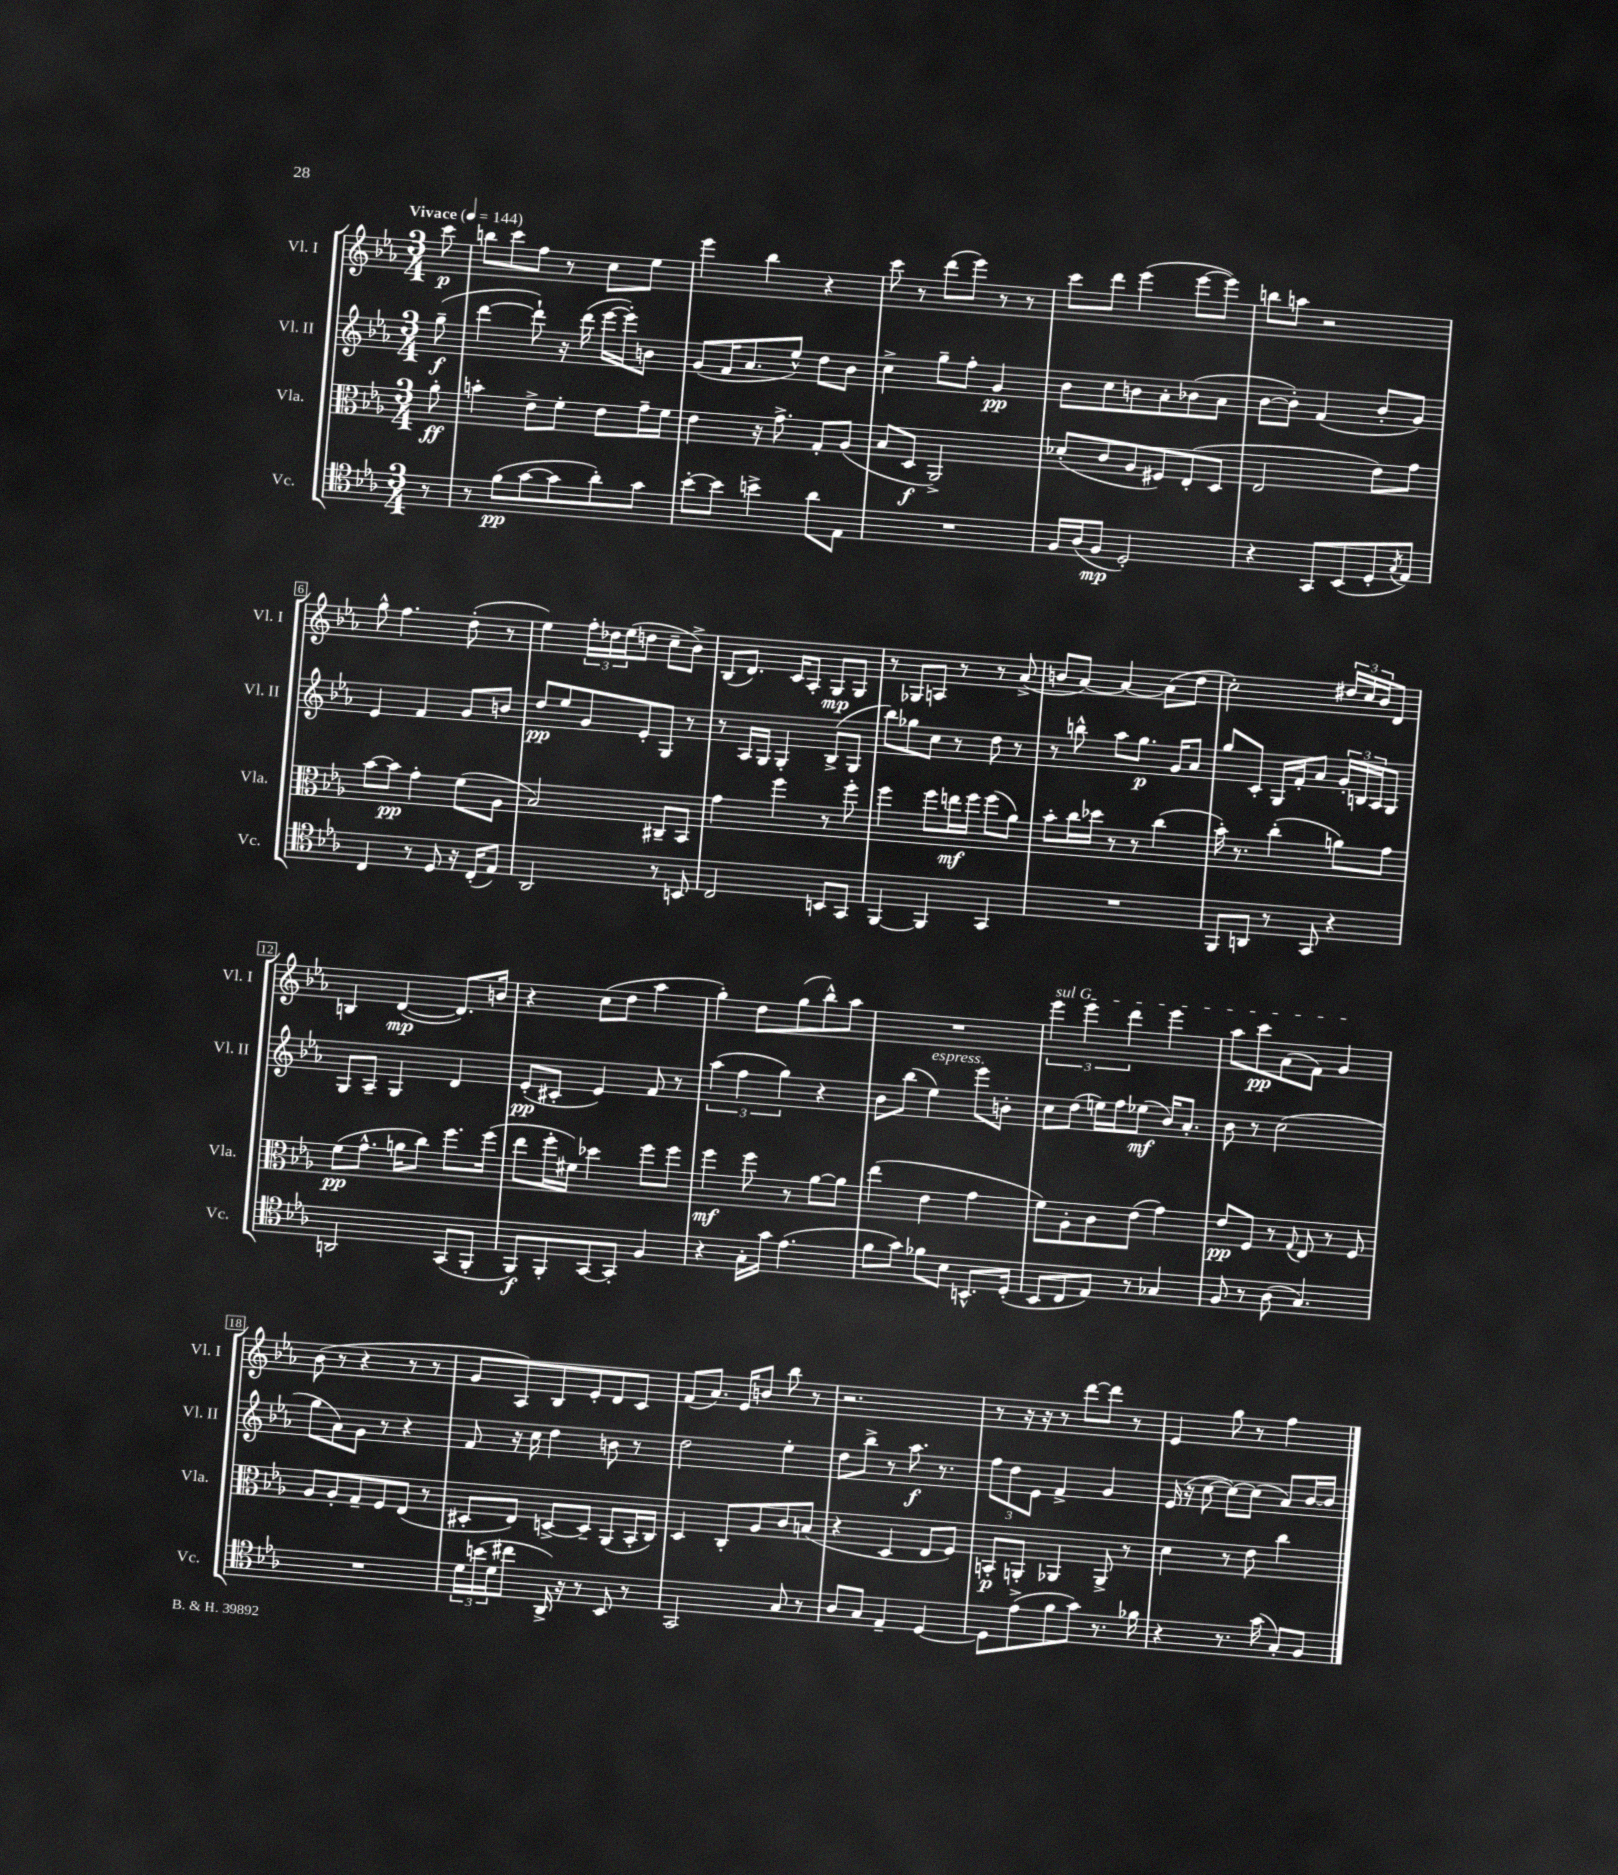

**kern	**dynam	**kern	**dynam	**kern	**dynam	**kern	**dynam
*part4	*part4	*part3	*part3	*part2	*part2	*part1	*part1
*staff4	*staff4	*staff3	*staff3	*staff2	*staff2	*staff1	*staff1
*I"Vc.	*	*I"Vla.	*	*I"Vl. II	*	*I"Vl. I	*
*I'Vc.	*	*I'Vla.	*	*I'Vl. II	*	*I'Vl. I	*
*clefC4	*	*clefC3	*	*clefG2	*	*clefG2	*
*k[b-e-a-]	*	*k[b-e-a-]	*	*k[b-e-a-]	*	*k[b-e-a-]	*
*M3/4	*	*M3/4	*	*M3/4	*	*M3/4	*
*MM144	*	*MM144	*	*MM144	*	*MM144	*
=	=	=	=	=	=	=	=
!	!	!	!	!	!	!LO:TX:a:B:t=Vivace	!
8r	.	8a-'\	ff	(8gg~\	f	8ccc\	p
=1	=1	=1	=1	=1	=1	=1	=1
8r	.	4bn'\	.	[4ddd\	.	8bbn\L	.
(8f\L	pp	.	.	.	.	8ccc\	.
[8g\	.	8e-^\L	.	8ddd`\])	.	8ff\J	.
8g\]	.	8f'\J	.	16r	.	8r	.
.	.	.	.	(16ddd\	.	.	.
8a-'\)	.	8e-\L	.	[16eee-\LL	.	8cc\L	.
.	.	.	.	16eee-'\J])	.	.	.
8g\J	.	16g~\L	.	8bn\J	.	8ee-\J	.
.	.	16f\JJ	.	.	.	.	.
=2	=2	=2	=2	=2	=2	=2	=2
[8b-'\L	.	4e-\	.	(8g/L	.	4eee-\	.
8b-\J]	.	.	.	16f/K	.	.	.
.	.	.	.	8.a-/	.	.	.
4bn^\	.	16r	.	.	.	4bb-\	.
.	.	8.g^\	.	.	.	.	.
.	.	.	.	8ee-^^/J)	.	.	.
8a-\L	.	8G'/L	.	8dd\L	.	4r	.
8E-\J	.	(8A-/J	.	8b-\J	.	.	.
=3	=3	=3	=3	=3	=3	=3	=3
2.r	.	8B-/L	.	4cc^\	.	8ccc\	.
.	.	8D/J	f	.	.	8r	.
.	.	2AA-^/)	.	8gg~\L	.	(8ddd\L	.
.	.	.	.	8ff'\J	.	8eee-\J)	.
.	.	.	.	4g/	pp	8r	.
.	.	.	.	.	.	8r	.
=4	=4	=4	=4	=4	=4	=4	=4
16F/LL	.	(8d-X'/L	.	8b-\L	.	8ccc\L	.
(16A-/J	.	.	.	.	.	.	.
8F/J	mp	8c/	.	8cc\	.	8ddd\J	.
2D'/)	.	8A-/	.	8bn\	.	(4eee-\	.
.	.	8F#X/)	.	8a-'\	.	.	.
.	.	(8E-'/	.	(8b-X\	.	[8eee-\L	.
.	.	8D/J	.	8a-\J	.	8eee-\J])	.
=5	=5	=5	=5	=5	=5	=5	=5
4r	.	2E-/	.	[8b-\L	.	8bbn\L	.
.	.	.	.	8b-'\J])	.	8aan\J	.
8GG/L	.	.	.	(4f/	.	2r	.
(8BB-/	.	.	.	.	.	.	.
8D'/	.	8e-\L)	.	8b-'/L	.	.	.
8qG/	.	.	.	.	.	.	.
8E-/J)	.	8g\J	.	8g/J)	.	.	.
!!LO:LB:g=z
=6	=6	=6	=6	=6	=6	=6	=6
4C/	.	[8b-\L	.	4e-/	.	8gg^^\	.
.	.	8b-\J]	pp	.	.	4.ff\	.
8r	.	4g'\	.	4f/	.	.	.
8D/	.	.	.	.	.	.	.
16r	.	(8f\L	.	8g/L	.	(8dd'\	.
(16C'/KL	.	.	.	.	.	.	.
8E-/J)	.	8A-\J	.	8bn/J	.	8r	.
=7	=7	=7	=7	=7	=7	=7	=7
2AA-/	.	2B-/)	.	8dd/L	pp	4ee-\)	.
.	.	.	.	8ee-/	.	.	.
.	.	.	.	8g/	.	24ff'\LL	.
.	.	.	.	.	.	24dd-X\	.
.	.	.	.	.	.	(24ee-\J	.
.	.	.	.	8e-'/	.	8ddn\J	.
8r	.	8C#X~/L	.	8G/J	.	8cc~\L	.
8BBn/	.	8BB-/J	.	8r	.	8b-^\J)	.
=8	=8	=8	=8	=8	=8	=8	=8
2C/	.	4g\	.	8r	.	(8B-/L	.
.	.	.	.	16A-/LL	.	8.d/J)	.
.	.	.	.	16G/JJ	.	.	.
.	.	4ff\	.	4G'/	.	.	.
.	.	.	.	.	.	16c/KL	.
.	.	.	.	.	.	8A-'/J	.
8BBn/L	.	8r	.	(8B-^/L	.	8G/L	mp
8GG/J	.	8ff'\	.	8G/J	.	8G/J	.
=9	=9	=9	=9	=9	=9	=9	=9
[4FF/	.	4ff\	.	8bb-\L)	.	8r	.
.	.	.	.	8gg-X\	.	8G-X/L	.
4FF/]	.	8ff\L	.	8cc\J	.	8An/J	.
.	.	16een\L	mf	8r	.	8r	.
.	.	16ff\JJ	.	.	.	.	.
4GG/	.	(8ff\L	.	8dd\	.	8r	.
.	.	8a-\J)	.	8r	.	(8a-^/	.
=10	=10	=10	=10	=10	=10	=10	=10
2.r	.	8b-'\L	.	8r	.	8bn/L	.
.	.	16cc\L	.	8bbn^^\	.	[8a-/J)	.
.	.	16dd-X\JJ	.	.	.	.	.
.	.	8r	.	8aa-\L	.	4a-/_	.
.	.	8r	.	8.gg\J	p	.	.
.	.	(4cc\	.	.	.	(8a-\L]	.
.	.	.	.	16g/KL	.	.	.
.	.	.	.	8a-/J	.	8dd\J	.
=11	=11	=11	=11	=11	=11	=11	=11
8FF/L	.	16b-'\)	.	8gg/L	.	2cc'\)	.
.	.	8.r	.	.	.	.	.
8AAn/J	.	.	.	8c'/J	.	.	.
8r	.	(4cc'\	.	16G/LL	.	.	.
.	.	.	.	16f'/J	.	.	.
8GG/	.	.	.	8a-/J	.	.	.
4r	.	8an\L)	.	24g'/LL	.	24dd#X/LL	.
.	.	.	.	24Bn/	.	24cc/	.
.	.	.	.	24A-/J	.	24b-/J	.
.	.	8g\J	.	8G/J	.	8d/J	.
!!LO:LB:g=z
=12	=12	=12	=12	=12	=12	=12	=12
2AAn/	.	(8f\L	pp	8G/L	.	4Bn/	.
.	.	8.g^^\J	.	8A-~/J	.	.	.
.	.	.	.	4G/	.	([4d/	mp
.	.	16an\KL	.	.	.	.	.
.	.	8cc\J)	.	.	.	.	.
(8GG/L	.	8.ff\L	.	4d/	.	8.d/L])	.
8FF'/J	.	.	.	.	.	.	.
.	.	(16ff\Jk	.	.	.	16bn/Jk	.
=13	=13	=13	=13	=13	=13	=13	=13
8FF/L)	f	8ee-\L	.	(8e-'/L	pp	4r	.
8FF'/	.	16ff'\L	.	8c#X'/J	.	.	.
.	.	16f#X\JJ)	.	.	.	.	.
[8GG/	.	4dd-X\	.	4e-/)	.	(8cc\L	.
8GG'/J]	.	.	.	.	.	8dd\J	.
4F/	.	8ff\L	.	8f/	.	4aa-\	.
.	.	8ff\J	.	8r	.	.	.
=14	=14	=14	=14	=14	=14	=14	=14
4r	.	4ff\	mf	(6aa-\	.	4gg'\)	.
.	.	.	.	6ff\	.	.	.
16G'\LL	.	8ff\	.	.	.	8dd\L	.
16g\JJ	.	.	.	.	.	.	.
.	.	.	.	6gg\)	.	.	.
(4.e-\	.	8r	.	.	.	(8gg\	.
.	.	[8a-\L	.	4r	.	8bb-^^\)	.
.	.	8a-\J]	.	.	.	8aa-\J	.
=15	=15	=15	=15	=15	=15	=15	=15
8f\L	.	(4ee-\	.	8b-\L	.	2.r	.
8g\J)	.	.	.	(8bb-\J	.	.	.
!	!	!	!	!LO:TX:a:i:t=espress.	!	!	!
8f-X\L	.	4e-\	.	4ee-\)	.	.	.
8B-\J	.	.	.	.	.	.	.
8.BBn^^/L	.	4g\	.	8eee-\L	.	.	.
.	.	.	.	8bn'\J	.	.	.
(16D'/Jk	.	.	.	.	.	.	.
=16	=16	=16	=16	=16	=16	=16	=16
!	!	!	!	!	!	!LO:TX:a:i:t=sul G	!
8BB-/L	.	8f\L)	.	8cc\L	.	6eee-\	.
8C/	.	8A-'\	.	(8dd\J	.	.	.
.	.	.	.	.	.	6eee-\	.
8E-/J)	.	8c\	.	16een\LL)	.	.	.
.	.	.	.	16ff\J	.	.	.
.	.	.	.	.	.	6ddd\	.
8r	.	(8e-\J	.	(8ee-X\J	mf	.	.
4G-X/	.	4g\)	.	16b-/KL)	.	4eee-\	.
.	.	.	.	8.a-'/J	.	.	.
=17	=17	=17	=17	=17	=17	=17	=17
8F/	.	8e-/L	pp	8b-\	.	8aa-\L	.
8r	.	8F/J	.	8r	.	8ccc\	pp
(8A-\	.	8r	.	(2cc\	.	(8a-\	.
.	.	8qqG/	.	.	.	.	.
4.G/)	.	8E-/	.	.	.	8f\J)	.
.	.	8r	.	.	.	4g/	.
.	.	8F/	.	.	.	.	.
!!LO:LB:g=z
=18	=18	=18	=18	=18	=18	=18	=18
2.r	.	8A-/L	.	8gg\L	.	(8b-\	.
.	.	8A-'/	.	8a-\)	.	8r	.
.	.	8G~/	.	8g\J	.	4r	.
.	.	8F/	.	8r	.	.	.
.	.	(8E-/J	.	4r	.	8r	.
.	.	8r	.	.	.	8r	.
=19	=19	=19	=19	=19	=19	=19	=19
24d\LL	.	8D#X'/L	.	8f/	.	8g/L	.
(24bn\	.	.	.	.	.	.	.
24d\J	.	.	.	.	.	.	.
8cc#X\J	.	8E-/J)	.	16r	.	8A-/)	.
.	.	.	.	16cc\	.	.	.
16AA-^/)	.	[8Dn^/L	.	4dd\	.	8B-/	.
16r	.	.	.	.	.	.	.
8r	.	8D~/J]	.	.	.	8e-'/	.
8BB-/	.	(8AA-/L	.	8bn\	.	8d/	.
8r	.	16BB-'/L	.	8r	.	8c/J	.
.	.	16C/JJ)	.	.	.	.	.
=20	=20	=20	=20	=20	=20	=20	=20
2GG/	.	4D/	.	2dd\	.	(8f/L	.
.	.	.	.	.	.	8.a-/J)	.
.	.	8C'/L	.	.	.	.	.
.	.	.	.	.	.	16e-/KL	.
.	.	8A-/	.	.	.	8bn/J	.
8G/	.	8c/	.	4ee-'\	.	8bb-\	.
8r	.	(8Bn/J	.	.	.	8r	.
=21	=21	=21	=21	=21	=21	=21	=21
8A-/L	.	4r	.	8dd\L	.	2.r	.
8G/J	.	.	.	8bb-^\J	.	.	.
4E-~/	.	4D/	.	8r	.	.	.
.	.	.	.	8.aa-\	f	.	.
[4D/	.	8E-/L	.	.	.	.	.
.	.	.	.	8.r	.	.	.
.	.	8F/J)	.	.	.	.	.
=22	=22	=22	=22	=22	=22	=22	=22
8D\L]	.	8BBn'/L	p	12ff\L	.	8r	.
.	.	.	.	12dd\	.	.	.
(8e-^\	.	8AAn'/J	.	.	.	16r	.
.	.	.	.	12e-\J	.	.	.
.	.	.	.	.	.	16r	.
8f\	.	4AA-X/	.	4f^/	.	8r	.
8g\J)	.	.	.	.	.	[8ddd\L	.
8.r	.	8AA-^/	.	4g/	.	8ddd\J]	.
.	.	8r	.	.	.	8r	.
16f-X\	.	.	.	.	.	.	.
=23	=23	=23	=23	=23	=23	=23	=23
4r	.	4d\	.	(16e-/	.	4e-/	.
.	.	.	.	16r	.	.	.
.	.	.	.	[8cc\	.	.	.
8.r	.	8r	.	8cc\L_)	.	8gg\	.
.	.	8e-\	.	(8cc\J]	.	8r	.
(16g\	.	.	.	.	.	.	.
8G'/L)	.	4cc\	.	8a-/L)	.	4ff\	.
8F/J	.	.	.	[16b-/L	.	.	.
.	.	.	.	16b-/JJ]	.	.	.
==	==	==	==	==	==	==	==
*-	*-	*-	*-	*-	*-	*-	*-
